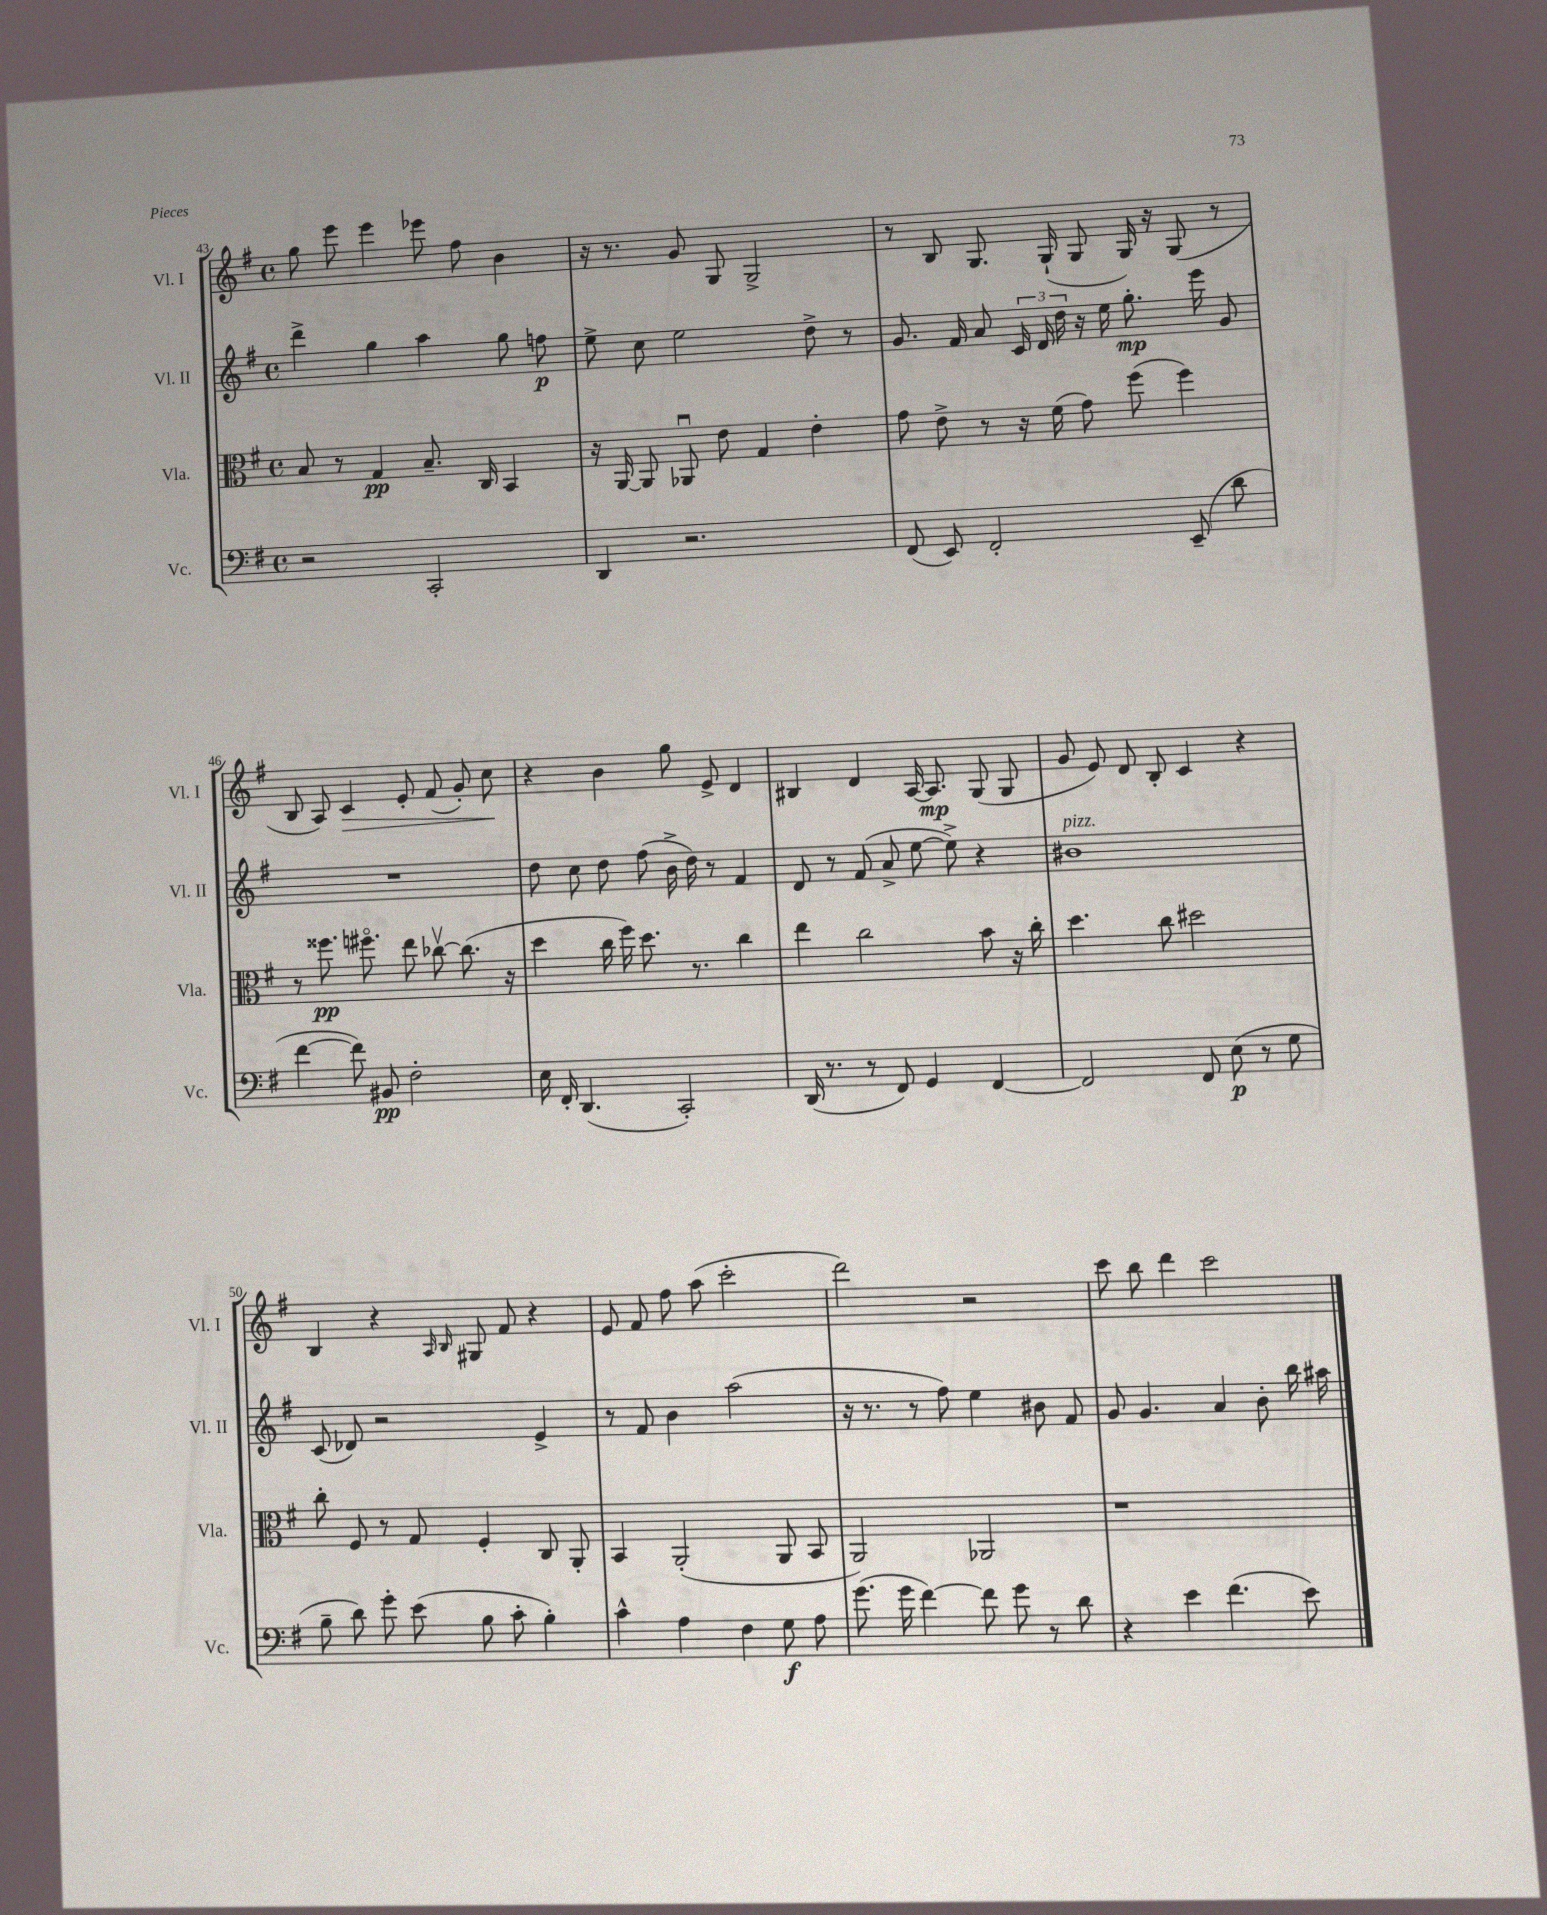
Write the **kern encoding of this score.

**kern	**kern	**kern	**kern
*staff4	*staff3	*staff2	*staff1
*clefF4	*clefC3	*clefG2	*clefG2
*k[f#]	*k[f#]	*k[f#]	*k[f#]
*M4/4	*M4/4	*M4/4	*M4/4
*met(c)	*met(c)	*met(c)	*met(c)
2r	8B/	4ddd^\	8gg\
.	8r	.	8eee\
.	4G/	4gg\	4eee\
2CC'/	8.B~/	4aa\	8eee-\
.	.	.	8ff#\
.	16C/	.	.
.	4BB/	8gg\	4b\
.	.	8ff\	.
=	=	=	=
4DD/	16r	8ee^\	16r
.	[16AA/	.	8.r
.	8AA/]	8cc\	.
2.r	8AA-u/	2ee\	8g/
.	8e\	.	8G/
.	4G/	.	2G^/
.	4e'\	8dd^\	.
.	.	8r	.
=	=	=	=
(8FF#/	8g\	8.g/	8r
8EE/)	8e^\	.	8B/
.	.	16f#/	.
2FF#'/	8r	8a/	8.G/
.	16r	24c/	.
.	.	24d/	.
.	(16f#\	.	(16G`/
.	.	24dd\	.
.	8g\)	16r	8G/
.	.	16ee\	.
.	(8ff#\	8.gg'\	16G/)
.	.	.	16r
(8EE~/	4ff#\)	.	(8G/
.	.	16eee\	.
8d\	.	8g/	8r
=	=	=	=
[4f#\	8r	1r	8B/
.	8.ff##\	.	8A/)
8f#\])	.	.	4c/
.	8.ff#o\	.	.
8BB#/	.	.	.
2F#'\	8ee\	.	8e'/
.	[8cc-v\	.	(8f#/
.	(8.cc-\]	.	8g'/)
.	.	.	8cc\
.	16r	.	.
=	=	=	=
16E\	4dd\	8dd\	4r
16FF#'/	.	.	.
(4.DD/	.	8cc\	.
.	16cc\	8dd\	4b\
.	16ff#\)	.	.
.	8.dd\	(8ff#\	.
2CC'/)	.	16b^\	8gg\
.	8.r	16dd\)	.
.	.	8r	8e^/
.	4cc\	4f#/	4d/
=	=	=	=
(16DD/	4ee\	8d/	4B#/
8.r	.	.	.
.	.	8r	.
8r	2cc\	(8f#/	4d/
8FF#/)	.	8a^/	.
4GG/	.	[8ee\	[16A/
.	.	.	8.A/]
.	.	8ee^\])	.
[4FF#/	8b\	4r	(8G/
.	16r	.	8G/
.	16cc'\	.	.
=	=	=	=
2FF#/]	4.dd\	1b#	8g/
.	.	.	8e/)
.	.	.	8d/
.	8cc\	.	8B'/
8FF#/	2dd#\	.	4c/
(8E\	.	.	.
8r	.	.	4r
8G\	.	.	.
=	=	=	=
8B~\	8cc'\	(8c/	4B/
8d\)	8F#/	8d-/)	.
8g'\	8r	2r	4r
(8e\	8G/	.	.
.	.	.	16qqA/
.	.	.	16qqB/
8B\	4F#'/	.	8G#/
8c'\	.	.	8f#/
4B'\)	8C/	4e^/	4r
.	8AA'/	.	.
=	=	=	=
4c^^\	4BB/	8r	8e/
.	.	8f#/	8f#/
4A\	(2AA'/	4b\	8ff#\
.	.	.	(8aa\
4F#\	.	(2aa\	2ccc'\
8G\	8AA/	.	.
8A\	8BB/	.	.
=	=	=	=
(8.g\	2AA/)	16r	2ddd\)
.	.	8.r	.
16g\	.	.	.
[4f#\)	.	8r	.
.	.	8ff#\)	.
8f#\]	2AA-/	4ee\	2r
8g\	.	.	.
8r	.	8b#\	.
8d\	.	8f#/	.
=	=	=	=
4r	1r	8g/	8ccc\
.	.	4.g/	8bb\
4e\	.	.	4ddd\
(4.f#\	.	4a/	2ccc\
.	.	8b'\	.
8e\)	.	16bb\	.
.	.	16aa#\	.
==	==	==	==
*-	*-	*-	*-
